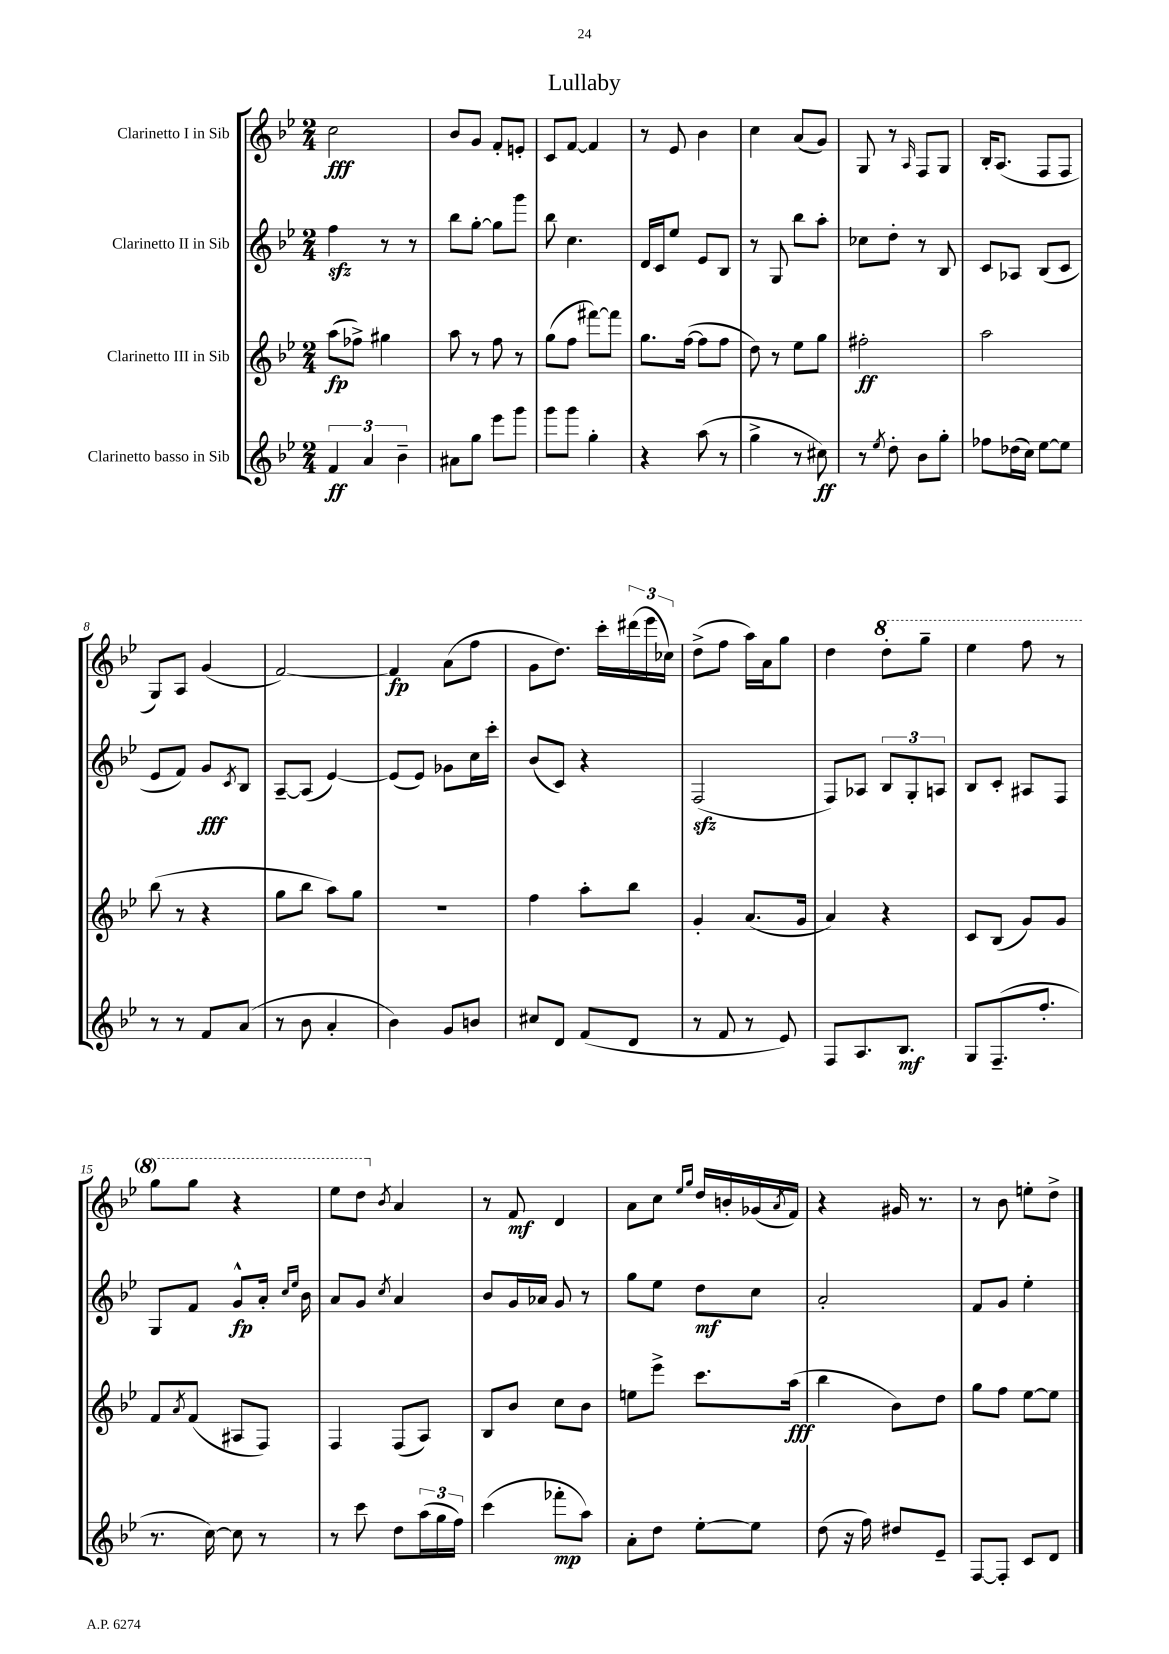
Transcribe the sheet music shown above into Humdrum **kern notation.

**kern	**kern	**kern	**kern
*staff4	*staff3	*staff2	*staff1
*clefG2	*clefG2	*clefG2	*clefG2
*k[b-e-]	*k[b-e-]	*k[b-e-]	*k[b-e-]
*M2/4	*M2/4	*M2/4	*M2/4
6f/	(8aa\L	4ff\	2cc\
.	8ff-^\J)	.	.
6a/	.	.	.
.	4gg#\	8r	.
6b-~\	.	.	.
.	.	8r	.
=	=	=	=
8a#\L	8aa\	8bb-\L	8b-/L
8gg\J	8r	[8gg'\J	8g/J
8eee-\L	8ff\	8gg\]L	8f'/L
8ggg\J	8r	8ggg\J	8e'/J
=	=	=	=
8ggg\L	(8gg\L	8bb-\	8c/L
8ggg\J	8ff\J	4.cc\	[8f/J
4gg'\	[8fff#\L)	.	4f/]
.	8fff#\]J	.	.
=	=	=	=
4r	8.gg\L	16d/LL	8r
.	.	16c/J	.
.	.	8ee-/J	8e-/
.	([16ff\Jk	.	.
(8aa\	8ff\]L	8e-/L	4b-\
8r	8ff\J	8B-/J	.
=	=	=	=
4gg^\	8dd\)	8r	4cc\
.	8r	8G/	.
8r	8ee-\L	8bb-\L	(8a/L
8cc#\)	8gg\J	8aa'\J	8g/J)
=	=	=	=
8r	2ff#'\	8cc-\L	8G/
8qee-/	.	.	.
8dd'\	.	8dd'\J	8r
.	.	.	16qqA/
8b-\L	.	8r	8F/L
8gg'\J	.	8B-/	8G/J
=	=	=	=
8ff-\L	2aa\	8c/L	16B-'/LK
.	.	.	(8.A/J
(16dd-\L	.	8A-/J	.
16cc\JJ)	.	.	.
[8ee-\L	.	(8B-/L	8F/L
8ee-\]J	.	8c/J	8F/J
=	=	=	=
8r	(8bb-\	8e-/L	8G/L)
8r	8r	8f/J)	8A/J
8f/L	4r	8g/L	(4g/
.	.	8qc/	.
(8a/J	.	8B-/J	.
=	=	=	=
8r	8gg\L	[8A~/L	[2f/)
8b-\	8bb-\J	(8A/]J	.
4a'/	8aa\L)	[4e-/)	.
.	8gg\J	.	.
=	=	=	=
4b-\)	2r	(8e-/]L	4f/]
.	.	8e-/J)	.
8g/L	.	8g-\L	(8a\L
8b/J	.	16cc\L	8ff\J
.	.	16ccc'\JJ	.
=	=	=	=
8cc#/L	4ff\	(8b-/L	8g\L
8d/J	.	8c/J)	8.dd\J)
(8f/L	8aa'\L	4r	.
.	.	.	16ccc'\LL
8d/J	8bb-\J	.	(24ddd#\
.	.	.	24eee-\
.	.	.	24cc-\JJ)
=	=	=	=
8r	4g'/	(2F/	(8dd^\L
8f/	.	.	8ff\J
8r	(8.a/L	.	16aa\LL)
.	.	.	16a\J
8e-/)	.	.	8gg\J
.	16g/Jk	.	.
=	=	=	=
8F/L	4a/)	8F/L)	4dd\
8.A/	.	8A-/J	.
.	4r	12B-/L	8ddd'\L
8.B-/J	.	.	.
.	.	12G'/	.
.	.	.	8ggg~\J
.	.	12A/J	.
=	=	=	=
8G/L	8c/L	8B-/L	4eee-\
(8.F~/	(8B-/J	8c'/J	.
.	8g/L)	8A#/L	8fff\
8.ff'/J	.	.	.
.	8g/J	8F/J	8r
=	=	=	=
8.r	8f/L	8G/L	8ggg\L
.	8qa/	.	.
.	(8f/J	8f/J	8ggg\J
[16cc\)	.	.	.
8cc\]	8A#/L	8g^^/L	4r
8r	8F/J)	16a'/Jk	.
.	.	16qqcc/LL	.
.	.	16qqee-/JJ	.
.	.	16b-\	.
=	=	=	=
8r	4F/	8a/L	8eee-\L
8ccc\	.	8g/J	8ddd\J
.	.	8qcc/	8qb-/
8dd\L	(8F/L	4a/	4a/
(24aa\L	8A/J)	.	.
24gg\	.	.	.
24ff\JJ)	.	.	.
=	=	=	=
(4ccc\	8B-/L	8b-/L	8r
.	8b-/J	16g/L	8f/
.	.	16a-/JJ	.
8fff-'\L	8cc\L	8g/	4d/
8aa\J)	8b-\J	8r	.
=	=	=	=
8a'\L	8ee\L	8gg\L	8a\L
8dd\J	8eee-^\J	8ee-\J	8cc\J
.	.	.	16qqee-/LL
.	.	.	16qqgg/JJ
[8ee-'\L	8.ccc\L	8dd\L	16dd/LL
.	.	.	16b'/
8ee-\]J	.	8cc\J	(16g-/
.	.	.	8qa/
.	(16aa\Jk	.	16f/JJ)
=	=	=	=
(8dd\	4bb-\	2a'/	4r
16r	.	.	.
16ff\)	.	.	.
8dd#/L	8b-\L)	.	16g#/
.	.	.	8.r
8e-~/J	8dd\J	.	.
=	=	=	=
[8F/L	8gg\L	8f/L	8r
8F'/]J	8ff\J	8g/J	8b-\
8c/L	[8ee-\L	4ee-'\	8ee'\L
8d/J	8ee-\]J	.	8dd^\J
==	==	==	==
*-	*-	*-	*-
